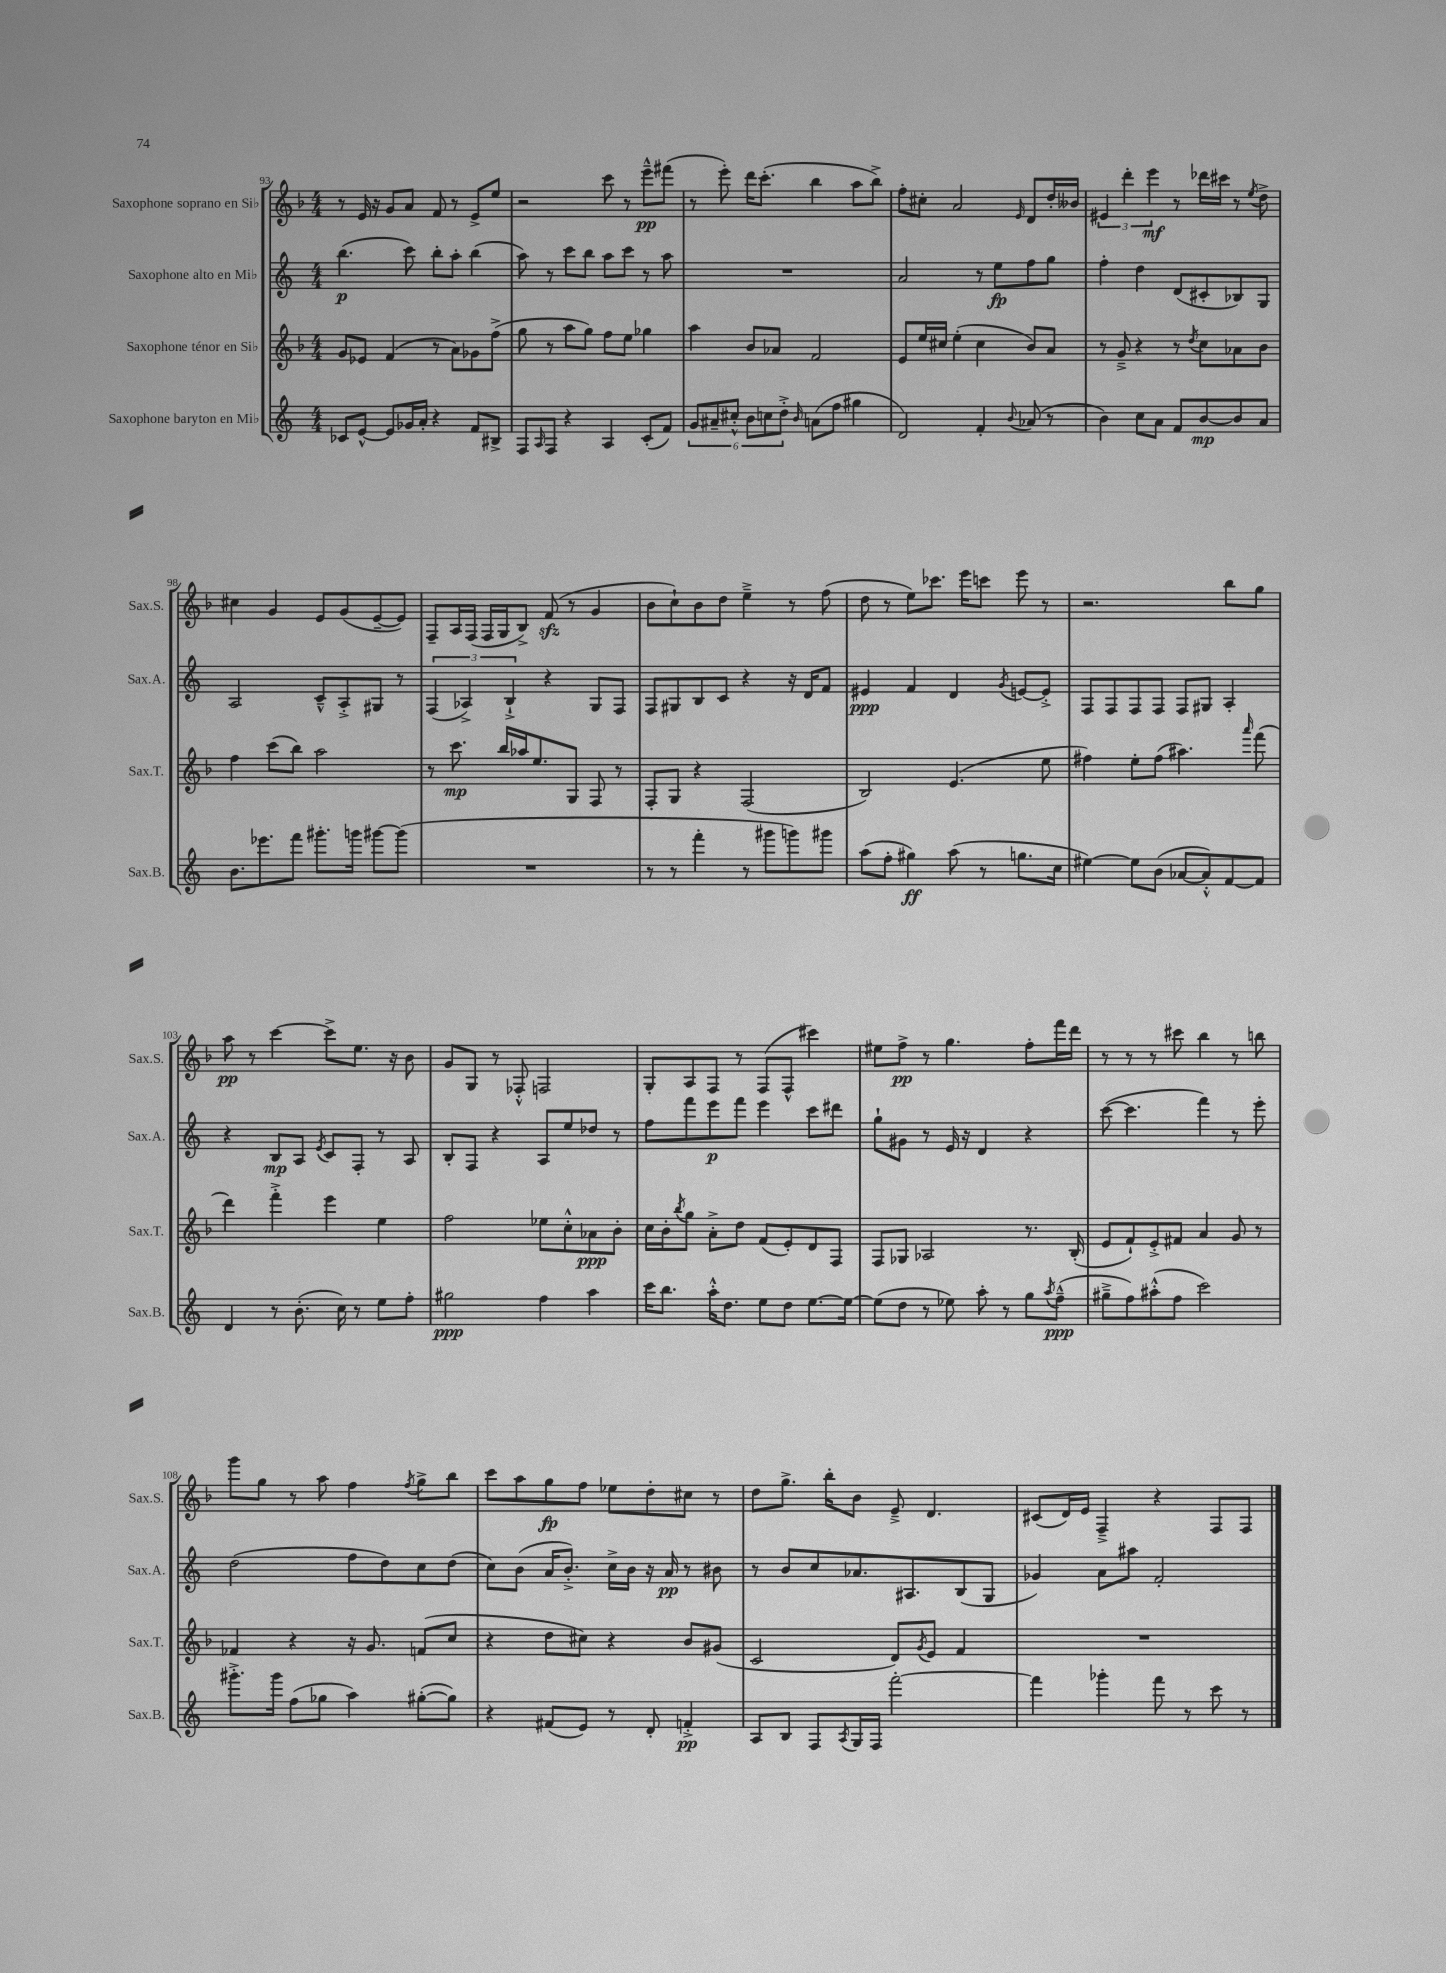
<<
\new StaffGroup <<
\new Staff = "s0" \with { instrumentName = "Saxophone soprano en Sib" shortInstrumentName = "Sax.S." } {
    \clef treble \key f \major \numericTimeSignature \time 4/4
    r8 e'16 r16 g'8 a'8 f'8 r8 e'8-> e''8 |
    r2 c'''8 r8 e'''8---^\pp fis'''8( |
    r8 e'''8-.) d'''16 c'''8.-.( bes''4 a''8 bes''8->) |
    f''8-. cis''8-. a'2 \grace { e'16 } d'8 d''16-. beses'16 |
    \tuplet 3/2 { eis'4 d'''4-. e'''4\mf } r8 des'''16 cis'''16 r8 \acciaccatura { e''8 } d''8-> |
    cis''4 g'4 e'8 g'8( e'8~-- e'8) |
    f8-- a16 f16( f16 g16 bes8->) f'8\sfz( r8 g'4 |
    bes'8 c''8-!) bes'8 d''8 e''4---> r8 f''8( |
    d''8 r8 e''8) ces'''8. e'''16 c'''8 e'''8 r8 |
    r2. bes''8 g''8 |
    a''8\pp r8 c'''4~ c'''8-> e''8. r16 bes'8 |
    g'8 g8 r8 fes8-.-^ f2 |
    g8-. a8 f8 r8 f8( f8-^ cis'''4) |
    eis''8 f''8->\pp r8 g''4. f''8-. f'''16 d'''16 |
    r8 r8 r8 cis'''8 bes''4 r8 b''8 |
    g'''8 g''8 r8 a''8 f''4 \acciaccatura { f''8 } g''8-> bes''8 |
    c'''8 a''8 g''8\fp f''8 ees''8 d''8-. cis''8 r8 |
    d''8 g''8.-> bes''16-. bes'8 e'8---> d'4. |
    cis'8( d'16) e'16 f4---> r4 f8 f8 \bar "|." |
}
\new Staff = "s1" \with { instrumentName = "Saxophone alto en Mib" shortInstrumentName = "Sax.A." } {
    \clef treble \key c \major \numericTimeSignature \time 4/4
    b''4.\p( c'''8) b''8-. a''8-. b''4( |
    a''8) r8 c'''8 b''8 a''8 c'''8 r8 a''8 |
    R1 |
    a'2 r8 e''8\fp f''8 g''8 |
    f''4-. d''4 d'8( cis'8-. bes8) g8 |
    a2 c'8---^ a8-.-> gis8 r8 |
    \tuplet 3/2 { f4( aes4->) b4-!-> } r4 g8 f8 |
    f8 gis8 b8 c'8 r4 r16 d'16 f'8 |
    eis'4\ppp f'4 d'4 \acciaccatura { g'8 } e'8~ e'8-.-> |
    f8 f8 f8 f8 f8 gis8 a4-. |
    r4 b8\mp a8 \acciaccatura { e'8 } c'8 f8-. r8 a8 |
    b8-. f8 r4 a8 e''8 des''8 r8 |
    f''8 f'''8 e'''8\p f'''8 e'''4 c'''8 dis'''8 |
    g''8-! gis'8 r8 e'16 r16 d'4 r4 |
    c'''8~( c'''4. f'''4) r8 e'''8-. |
    d''2( f''8 d''8) c''8 d''8( |
    c''8) b'8( a'16 b'8.-.->) c''16-> b'16 r16 a'16\pp r8 bis'8 |
    r8 b'8 c''8 aes'8. ais8. b8( g8 |
    ges'4) a'8 ais''8 f'2-. \bar "|." |
}
\new Staff = "s2" \with { instrumentName = "Saxophone ténor en Sib" shortInstrumentName = "Sax.T." } {
    \clef treble \key f \major \numericTimeSignature \time 4/4
    g'8 ees'8 f'4( r8 a'8) ges'8 f''8->( |
    g''8 r8 a''8 g''8) f''8 e''8 ges''4 |
    a''4 bes'8 aes'8 f'2 |
    e'8 e''16 cis''16 e''4-.( cis''4 bes'8) a'8 |
    r8 g'8---> r4 r8 \acciaccatura { d''8 } c''8 aes'8 bes'8 |
    f''4 c'''8( bes''8) a''2 |
    r8 c'''8.\mp bes''16 aes''16 e''8. g8 f8 r8 |
    f8-. g8 r4 f2( |
    bes2) e'4.( e''8 |
    fis''4) e''8-. fis''8( ais''4.) \grace { a'''16 } f'''8( |
    d'''4) f'''4-.-> e'''4 e''4 |
    f''2 ees''8 c''8-.-^ aes'8\ppp bes'8-. |
    c''16 bes'16-. \acciaccatura { bes''8 } g''8 a'8-.-> d''8 f'8( e'8-.) d'8 f8 |
    f8 ges8 aes2 r8. bes16-.( |
    e'8 f'8-!) e'8-.-> fis'8 a'4 g'8 r8 |
    fes'4 r4 r16 g'8. f'8( c''8 |
    r4 d''8 cis''8) r4 bes'8 gis'8( |
    c'2 d'8) \acciaccatura { g'8 } e'8 f'4 |
    R1 \bar "|." |
}
\new Staff = "s3" \with { instrumentName = "Saxophone baryton en Mib" shortInstrumentName = "Sax.B." } {
    \clef treble \key c \major \numericTimeSignature \time 4/4
    ces'8 e'8~-^ e'8 ges'16 a'16-. r4 f'8 bis8-> |
    f8 \grace { a16 } f8 r4 a4 c'8-.( f'8) |
    \tuplet 6/4 { g'8 ais'8-- cis''8-.-^ b'8 c''8 d''8-.-> } \grace { b'16 } a'8( f''8 gis''4 |
    d'2) f'4-. \appoggiatura { b'8 } aes'8( r8 |
    b'4) c''8 a'8 f'8 b'8~\mp b'8 a'8 |
    b'8. ees'''8. f'''8 gis'''8.-. g'''16 gis'''8~ gis'''8( |
    R1 |
    r8 r8 f'''4-. r8 gis'''8 g'''8) gis'''8 |
    a''8( f''8-. gis''4\ff) a''8( r8 g''8. c''16 |
    eis''4~) eis''8 b'8( aes'8~ aes'8-.-^) f'8~ f'8 |
    d'4 r8 b'8.-.( c''16) r8 e''8 f''8-. |
    gis''2\ppp f''4 a''4 |
    c'''16 b''8. a''16-.-^ d''8. e''8 d''8 e''8.~ e''16~ |
    e''8( d''8 r8 ees''8) a''8-. r8 g''8 \acciaccatura { a''8 } f''8---^\ppp( |
    gis''8---> f''8) ais''8-.-^( f''8 c'''2) |
    gis'''8.-.-> gis'''16 f''8( ges''8 a''4) gis''8~-.( gis''8) |
    r4 fis'8( e'8) r8 d'8-. f'4-.->\pp |
    a8 b8 f8 \acciaccatura { a8 } g16 f16 f'''2~-. |
    f'''4 ges'''4-. f'''8 r8 c'''8 r8 \bar "|." |
}
>>
>>
\layout { \context { \Score currentBarNumber = #93 } }
